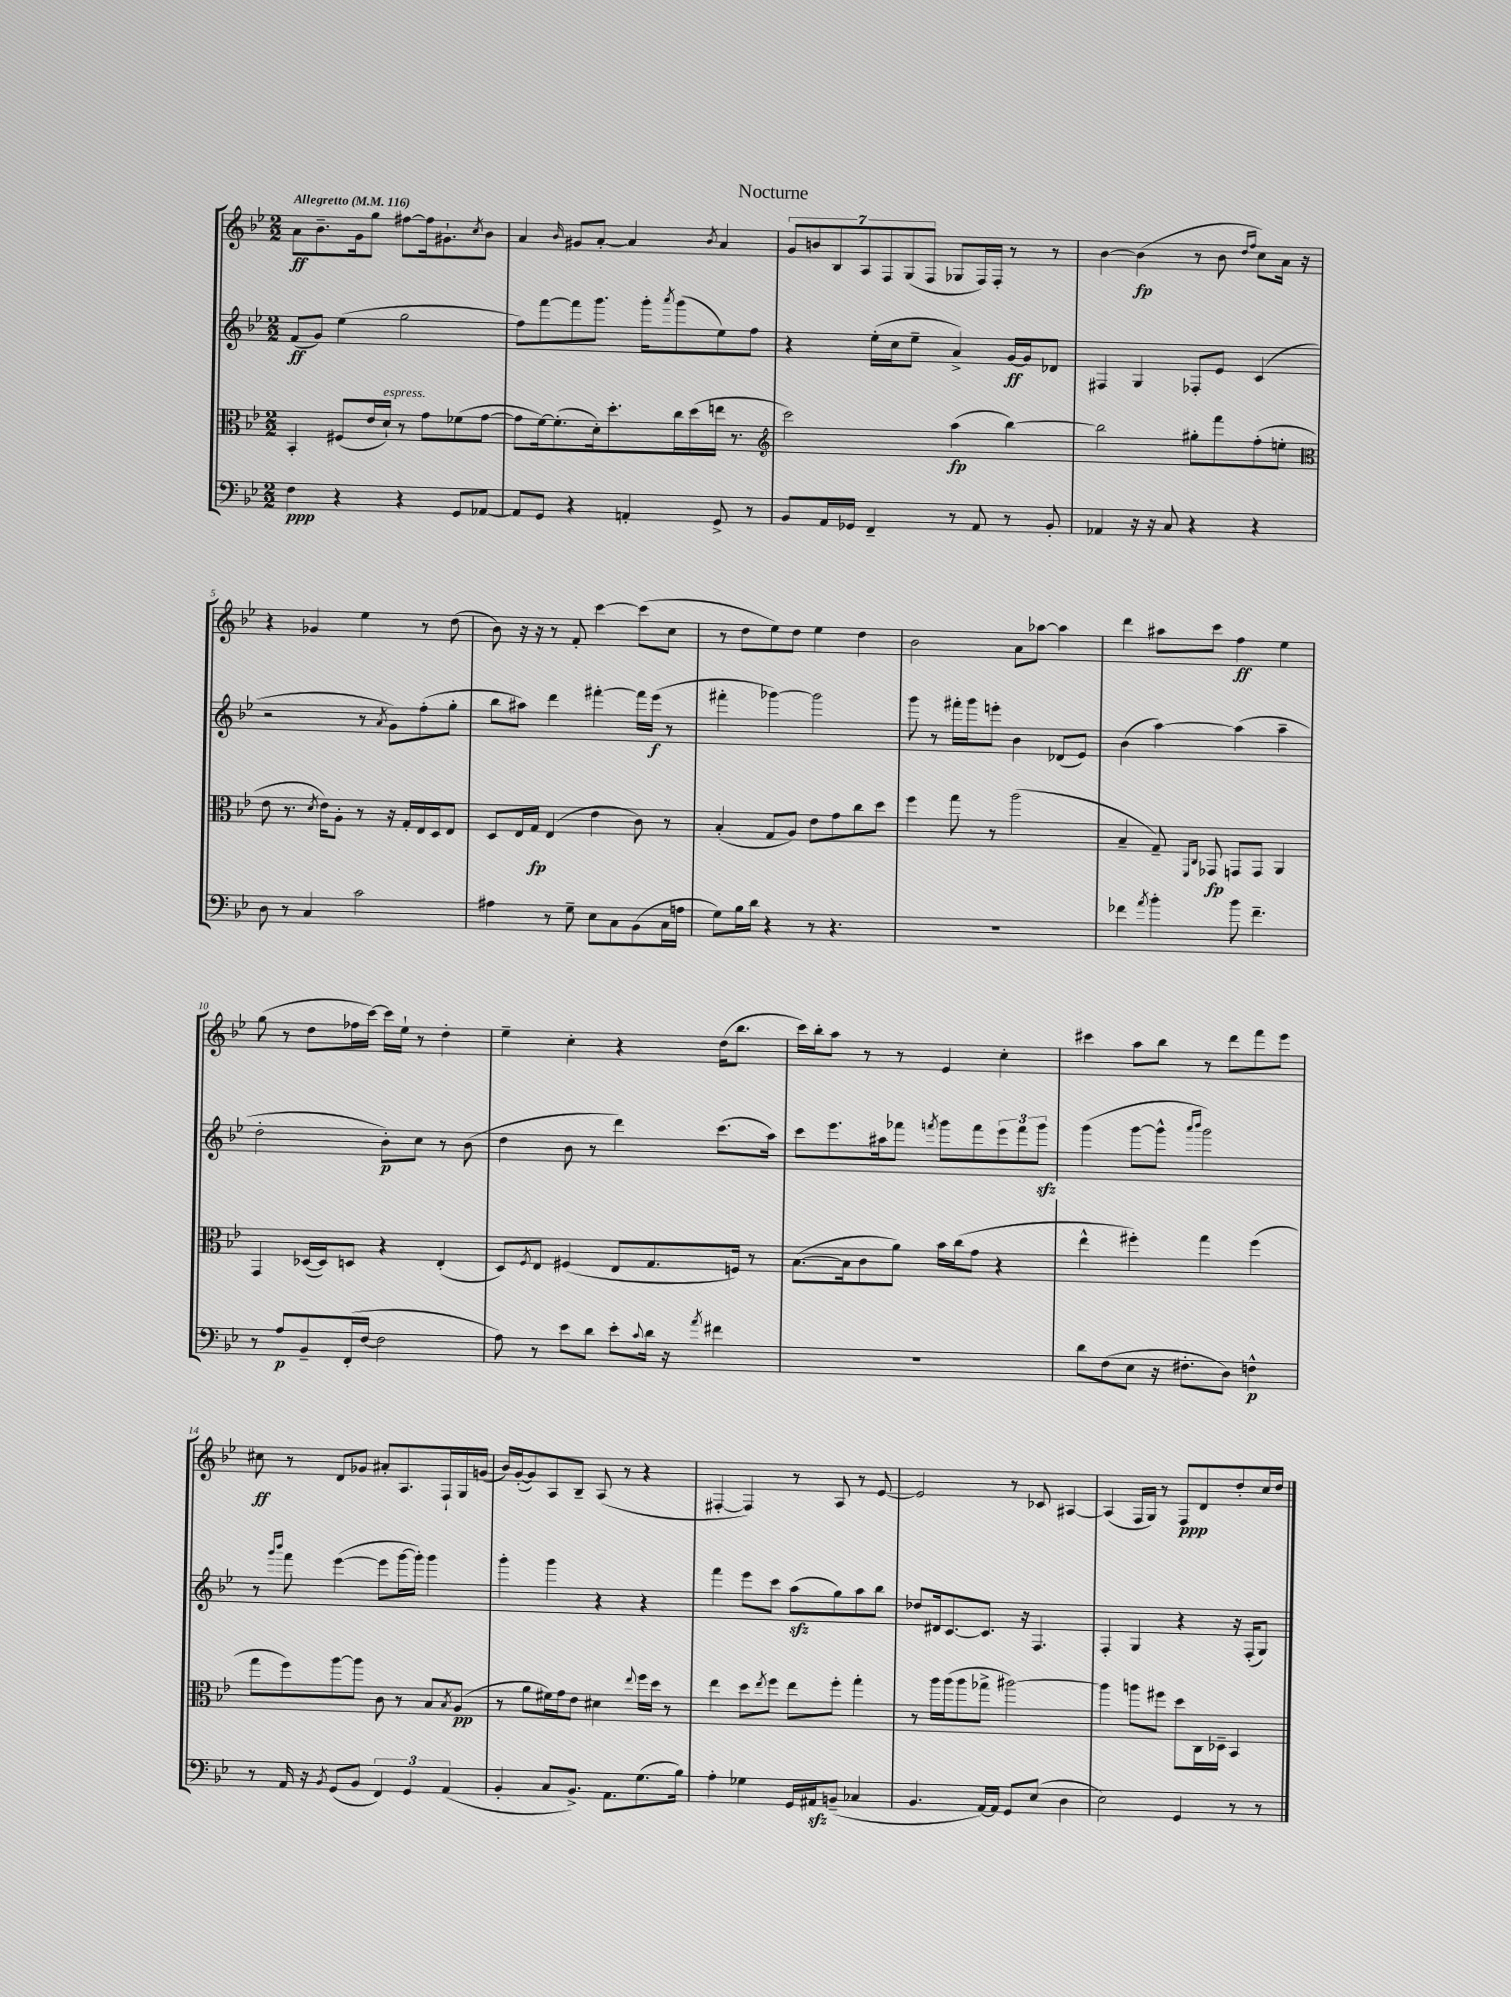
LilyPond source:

\header { title = "Nocturne" }
<<
\new StaffGroup <<
\new Staff = "s0" {
    \clef treble \key bes \major \numericTimeSignature \time 2/2 \tempo "Allegretto" 4 = 116
    a'8\ff bes'8.-- g'16 g''8 fis''8~ fis''16 gis'8.-! \acciaccatura { c''8 } bes'8 |
    a'4 \grace { bes'16 } gis'8 a'8~-. a'4 \acciaccatura { bes'8 } a'4 |
    \tuplet 7/4 { g'8 b'8 bes8 a8 f8 g8( f8 } ges8 f16) f16-. r8 r8 |
    bes'4~ bes'4\fp( r8 bes'8 \grace { d''16 f''16 } c''8) a'16 r16 |
    r4 ges'4 ees''4 r8 d''8( |
    bes'8) r16 r16 r8 f'8-. c'''4~ c'''8( c''8 |
    r8 d''8 ees''8) d''8 ees''4 d''4 |
    bes'2 a'8 aes''8~ aes''4 |
    d'''4 ais''8 c'''8 f''4\ff ees''4 |
    g''8( r8 d''8 fes''16 c'''16~) c'''16 ees''16-! r8 d''4-. |
    ees''4-- c''4-. r4 d''16( bes''8. |
    c'''16) bes''16-. a''8 r8 r8 ees'4 c''4-. |
    cis'''4 a''8 bes''8 r8 d'''8 f'''8 ees'''8 |
    cis''8\ff r8 d'8 ges'8 ais'8-. a8. f16-! g16 g'16( |
    bes'16) g'16~-.( g'8) a8 bes8-- a8( r8 r4 |
    fis4~-. fis4) r8 a8 r8 ees'8~ |
    ees'2 r8 ces'8 ais4~ |
    ais4( f16 g16) r8 f8\ppp d'8 d''8-. c''16 d''16 \bar "|." |
}
\new Staff = "s1" {
    \clef treble \key bes \major \numericTimeSignature \time 2/2
    f'8\ff( g'8) ees''4( g''2 |
    f''8) f'''8~ f'''8 g'''8. g'''16-. \acciaccatura { a'''8 } g'''8( ees''8) f''8 |
    r4 ees''16-.( c''16 ees''8-- a'4->) g'16~\ff g'16 des'8 |
    fis4 g4 fes8-. ees'8 c'4( |
    r2 r8 \acciaccatura { a'8 } g'8) f''8-.( g''8-. |
    bes''8 ais''8) d'''4 fis'''4~-. fis'''16 ees'''16\f( r8 |
    fis'''4-. ges'''4~) ges'''2 |
    g'''8 r8 fis'''16-. g'''16 e'''8-. bes'4 des'8( ees'8) |
    bes'4( a''4~) a''4( a''4-- |
    d''2-. bes'8-.\p) c''8 r8 bes'8( |
    d''4 bes'8 r8 d'''4) c'''8.( a''16) |
    c'''8 ees'''8. ais''16 fes'''8 \acciaccatura { f'''8 } g'''8 f'''8 \tuplet 3/2 { ees'''8 f'''8 g'''8\sfz } |
    g'''4( g'''8~ g'''8-^ \grace { a'''16 bes'''16 } g'''2) |
    r8 \grace { g'''16 bes'''16 } f'''8 ees'''4~( ees'''8 g'''16~ g'''16-.) g'''4 |
    g'''4-. g'''4 r4 r4 |
    f'''4 ees'''8 c'''8 a''8\sfz( g''8) a''8 bes''8 |
    des''8 dis'16 c'8.~ c'8. r16 f4. |
    f4-. g4 r4 r16 f16-.( g8) \bar "|." |
}
\new Staff = "s2" {
    \clef alto \key bes \major \numericTimeSignature \time 2/2
    bes,4-. fis8( ees'16 d'16-!^\markup { \italic "espress." }) r8 g'8 fes'8( g'8~ |
    g'8 f'16~) f'8.-.( d'16-.) d''8.-. c''16 d''16( e''16 r8. |
    \clef treble c'''2) a''4\fp( bes''4~) |
    bes''2 gis''8-. f'''8 f''8-.( e''8-. |
    \clef alto ees'8 r8. \acciaccatura { d'8 } ees'16) a8-. r8 r16 g16-. ees16 d16 ees8 |
    d8 ees16 g16\fp ees4( ees'4 c'8) r8 |
    bes4-.( g8 a8) ees'8 g'8 c''8 d''8 |
    f''4 g''8 r8 a''2( |
    bes4-- g8--) \grace { f,16 c16 } ges,8\fp g,8 g,8 a,4 |
    g,4 des16~( des16) d8 r4 ees4-.( |
    d8) \acciaccatura { f8 } ees8 fis4( ees8 g8. f16) r8 |
    bes8.~( bes16 c'8 a'8) bes'16 c''16( g'8 r4 |
    ees''4-^ fis''4-.) g''4 fis''4( |
    g''8 f''8) a''8~ a''8 c'8 r8 bes8 \acciaccatura { bes8 } a8\pp( |
    r8 a'8 fis'16) g'16 ees'8 dis'4 \appoggiatura { ees''8 } f''16 d''16 r8 |
    ees''4 d''8 \acciaccatura { ees''8 } f''8 ees''8 f''8-. g''4-. |
    r8 a''16 a''16( a''8 ges''8-> ais''2~) |
    ais''4 a''8 fis''8 d''8 c16 des16-- bes,4 \bar "|." |
}
\new Staff = "s3" {
    \clef bass \key bes \major \numericTimeSignature \time 2/2
    f4\ppp r4 r4 g,8 aes,8~ |
    aes,8 g,8 r4 a,4-. g,8-> r8 |
    bes,8 a,16 ges,16 f,4-- r8 a,8 r8 bes,8-. |
    aes,4 r16 r16 c8 r4 r4 |
    d8 r8 c4 c'2 |
    ais4 r8 g8-- ees8 c8 bes,8( c16 a16 |
    g8) bes16 d'16 r4 r8 r4. |
    R1 |
    fes'4 \acciaccatura { a'8 } bes'4-. bes'8 fes'4.-- |
    r8 a8\p bes,8-- f,16-.( f16~ f2 |
    a8) r8 ees'8 d'8 ees'8-. \appoggiatura { c'8 } d'16 r16 \acciaccatura { a'8 } fis'4 |
    R1 |
    d'8 f8( ees8 r16 fis8.-. d8) f4-^\p |
    r8 a,16 r16 \acciaccatura { bes,8 } g,8( bes,8 \tuplet 3/2 { f,4) g,4 a,4( } |
    bes,4-. c8 bes,8.->) a,8. g8.( bes16) |
    a4-. ges4 g,16 ais,16\sfz b,8--( ces4 |
    bes,4. a,16~) a,16 g,8 ees8( d4 |
    ees2) g,4 r8 r8 \bar "|." |
}
>>
>>
